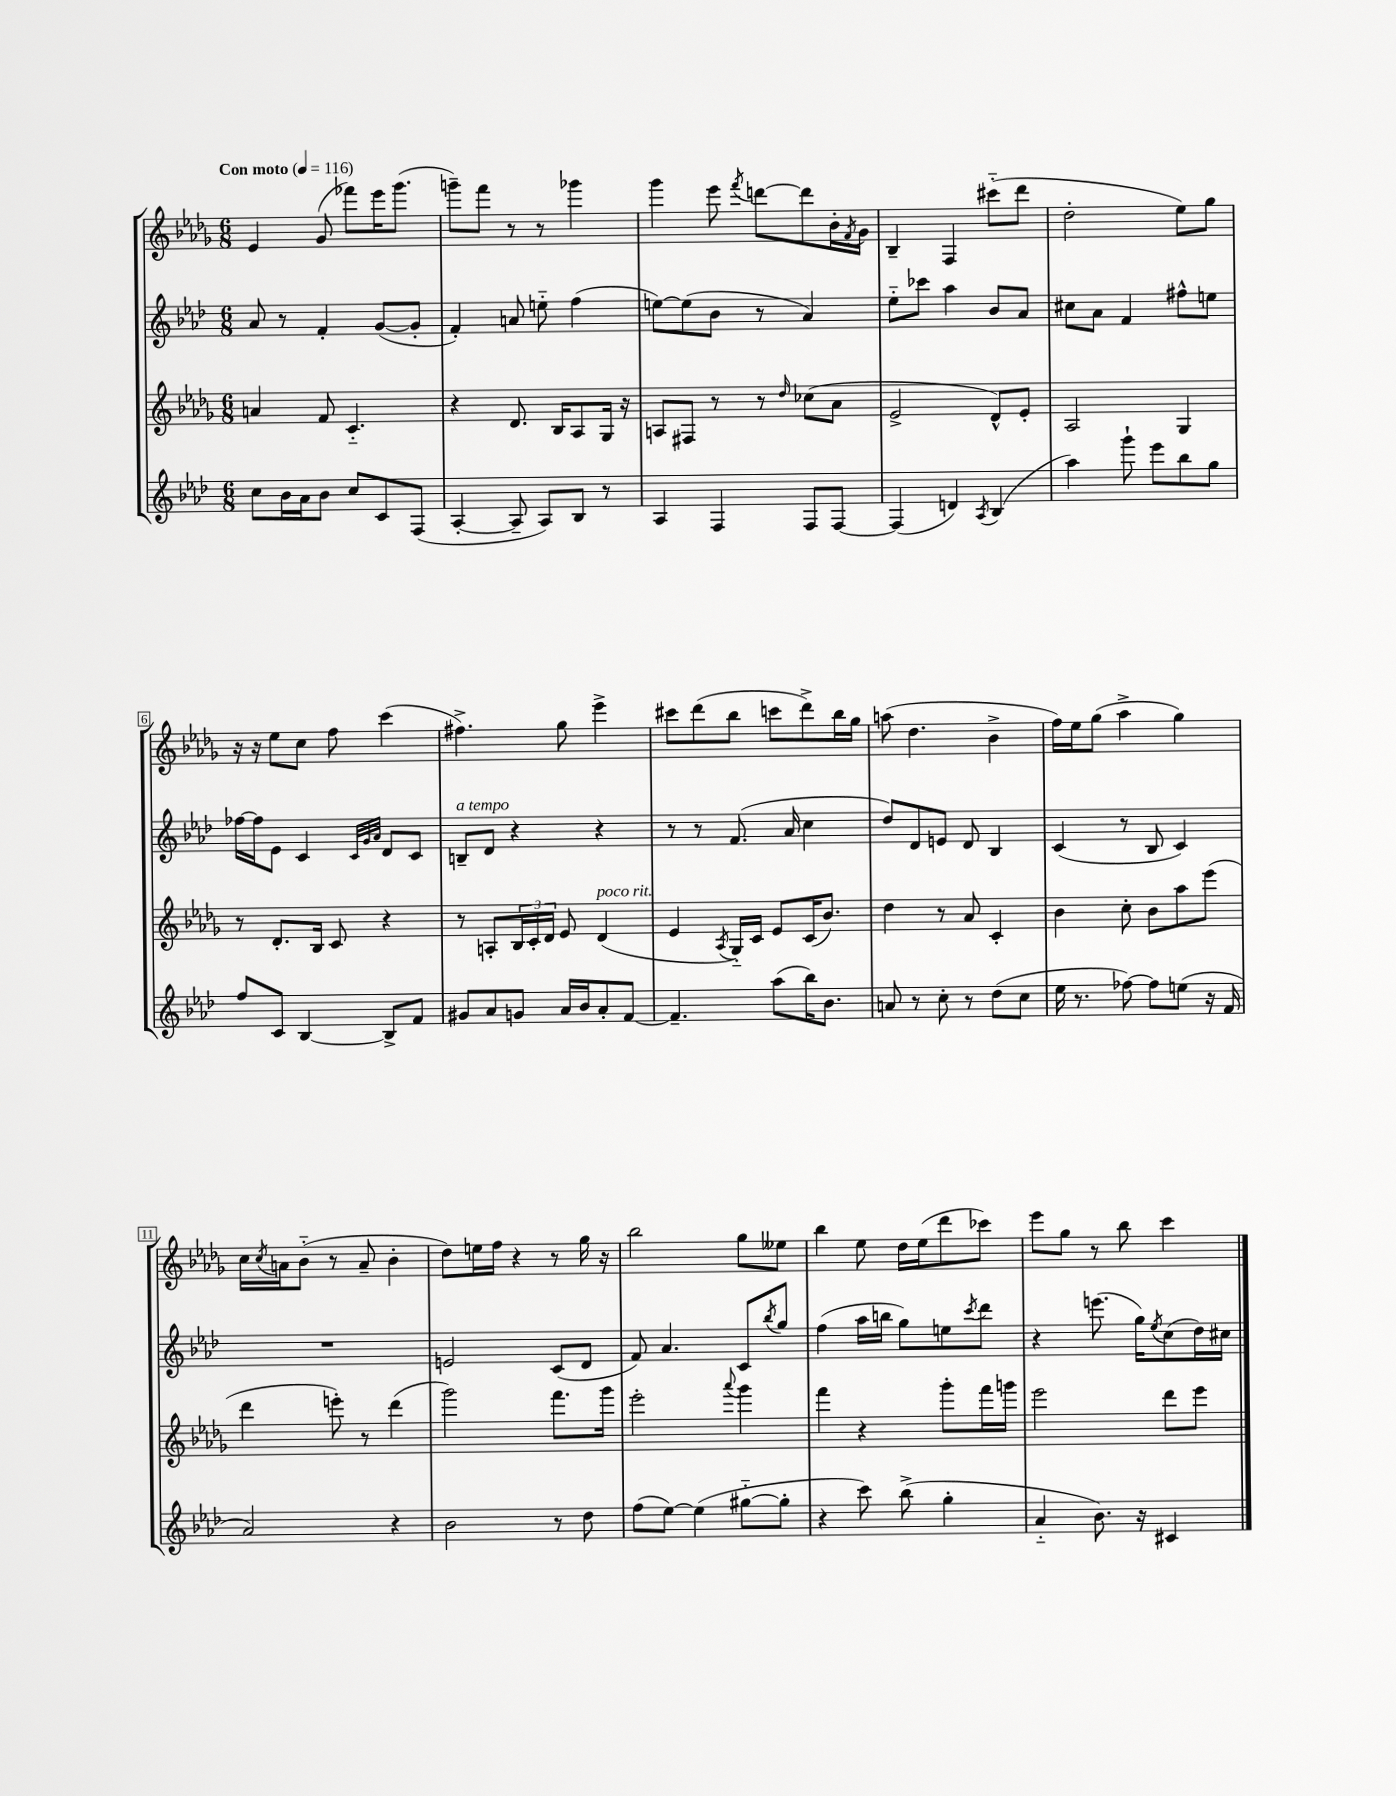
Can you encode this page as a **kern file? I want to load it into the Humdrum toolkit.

**kern	**kern	**kern	**kern
*staff4	*staff3	*staff2	*staff1
*clefG2	*clefG2	*clefG2	*clefG2
*k[b-e-a-d-]	*k[b-e-a-d-g-]	*k[b-e-a-d-]	*k[b-e-a-d-g-]
*M6/8	*M6/8	*M6/8	*M6/8
*MM116	*MM116	*MM116	*MM116
8cc	4a	8a-	4e-
16b-	.	8r	.
16a-	.	.	.
8b-	8f	4f'	(8g-
8cc	4.c'~	.	8fff-)
8c	.	([8g	16eee-
.	.	.	(8.ggg-
(8F	.	8g']	.
=	=	=	=
[4A-'	4r	4f')	8ggg~)
.	.	.	8fff
8A-~]	8.d-	8a	8r
8A-)	.	8ee'~	8r
.	16B-	.	.
8B-	8A-	(4ff	4ggg-
8r	16G-	.	.
.	16r	.	.
=	=	=	=
4A-	8A	[8ee)	4ggg-
.	8F#	(8ee]	.
4F	8r	8b-	8eee-
.	.	.	8qfff
.	8r	8r	[8ddd
.	16qqdd-	.	.
8F	(8cc-	4a-)	8ddd]
[8F	8a-	.	16b-'
.	.	.	8qf
.	.	.	16g-
=	=	=	=
(4F]	2e-^	8ee-'~	4B-~
.	.	8ccc-	.
4d)	.	4aa-	4F
8qA-	.	.	.
(4B-	8d-^^)	8b-	(8ccc#'~
.	8e-'	8a-	8ddd-
=	=	=	=
4aa-)	2A-	8cc#	2dd-'
.	.	8a-	.
8ggg`	.	4f	.
8eee-	.	.	.
8bb-	4G-	8ff#^^	8ee-)
8gg	.	8ee	8gg-
=	=	=	=
8ff	8r	[16ff-	16r
.	.	16ff-]	16r
8c	8.d-'	8e-	8ee-
[4B-	.	4c	8cc
.	16B-	.	.
.	8c	.	8ff
.	.	32qqc	.
.	.	32qqg	.
.	.	32qqa-	.
8B-^]	4r	8d-	(4ccc
8f	.	8c	.
=	=	=	=
8g#	8r	8B~	4.ff#^)
8a-	8A'	8d-	.
8g	24B-	4r	.
.	24c'	.	.
.	24d-	.	.
16a-	8e-	.	8gg-
16b-	.	.	.
8a-'	(4d-	4r	4eee-^
[8f	.	.	.
=	=	=	=
4.f~]	4e-	8r	8ccc#
.	.	8r	(8ddd-
.	8qA-	.	.
.	16G-'~)	(8.f	8bb-
.	16c	.	.
(8aa-	8e-	.	8ccc
.	.	16a-	.
16bb-)	(16c	4cc	8ddd-^)
8.b-	8.b-)	.	.
.	.	.	16bb-
.	.	.	16gg-
=	=	=	=
8a	4dd-	8dd-)	(8aa
8r	.	8d-	4.dd-
8cc'	8r	8e	.
8r	8a-	8d-	.
(8dd-	4c'	4B-	4b-^
8cc	.	.	.
=	=	=	=
16ee-	4b-	(4c	16ff)
8.r	.	.	16ee-
.	.	.	(8gg-
[8ff-)	8cc'	8r	4aa-^
8ff-]	8b-	8B-	.
(8ee	8aa-	4c)	4gg-)
16r	(8eee-	.	.
16f	.	.	.
=	=	=	=
2a-)	4ddd-	2.r	16cc
.	.	.	8qcc
.	.	.	16a
.	.	.	(8b-'~
.	8eee')	.	8r
.	8r	.	8a~
4r	(4ddd-	.	4b-'
=	=	=	=
2b-	2ggg-)	2e	8dd-)
.	.	.	16ee
.	.	.	16ff
.	.	.	4r
8r	8.fff	(8c	8r
8dd-	.	8d-	16gg-
.	16ggg-	.	16r
=	=	=	=
(8ff	2eee-'	8f)	2bb-
[8ee-)	.	4.a-	.
(4ee-]	.	.	.
.	8qqaaa-	.	.
[8gg#'~	4ggg-	8c	8gg-
.	.	8qbb-	.
8gg#']	.	8gg	8ee--
=	=	=	=
4r	4fff	(4ff	4bb-
8ccc)	4r	16aa-	8ee-
.	.	16bb	.
(8bb-^	.	8gg)	16dd-
.	.	.	(16ee-
4gg'	8ggg-'	8ee	8ddd-
.	.	8qccc	.
.	16fff	8ddd-	8ccc-)
.	16ggg	.	.
=	=	=	=
4a-'~	2eee-	4r	8eee-
.	.	.	8gg-
8.b-)	.	(8.eee	8r
.	.	.	8bb-
16r	.	16gg)	.
.	.	8qee-	.
4c#	8ddd-	(8cc	4ccc
.	8eee-	16dd-)	.
.	.	16cc#	.
==	==	==	==
*-	*-	*-	*-
